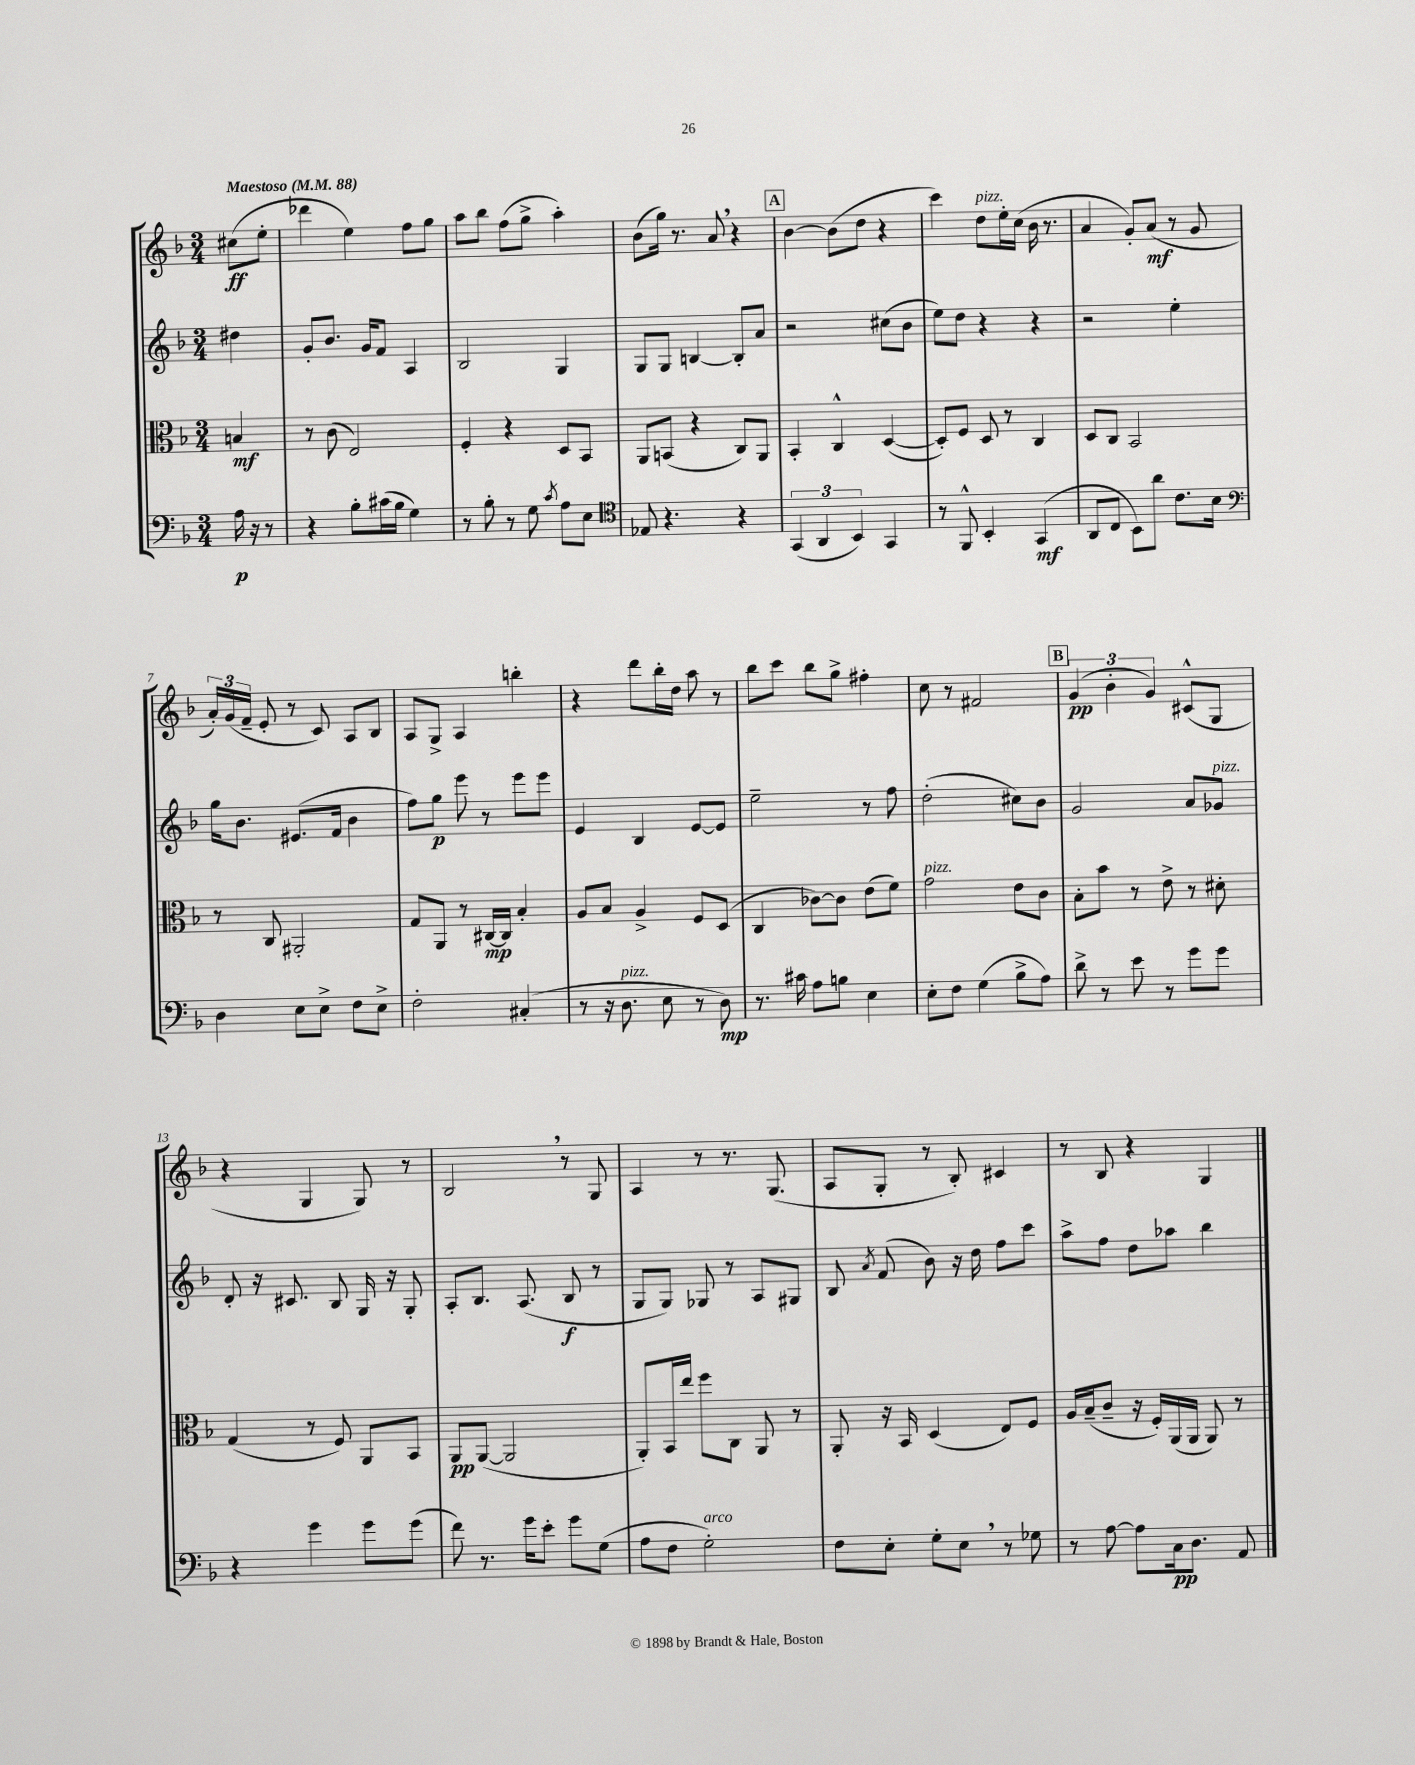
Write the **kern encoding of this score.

**kern	**kern	**kern	**kern
*staff4	*staff3	*staff2	*staff1
*clefF4	*clefC3	*clefG2	*clefG2
*k[b-]	*k[b-]	*k[b-]	*k[b-]
*M3/4	*M3/4	*M3/4	*M3/4
*MM88	*MM88	*MM88	*MM88
16A\	4B/	4dd#\	(8cc#\L
16r	.	.	.
8r	.	.	8ee'\J
=	=	=	=
4r	8r	8g'/L	4ddd-\
.	(8c\	8.b-/J	.
8B-'\L	2E/)	.	4ee\)
.	.	16g/LK	.
(16c#\L	.	8f/J	.
16B-\JJ	.	.	.
4G\)	.	4A/	8ff\L
.	.	.	8gg\J
=	=	=	=
8r	4F'/	2B-/	8aa\L
8B-'\	.	.	8bb-\J
8r	4r	.	(8ff\L
8G\	.	.	8gg^\J
8qc/	.	.	.
8A\L	8D/L	4G/	4aa'\)
8E\J	8BB-/J	.	.
=	=	=	=
*clefC4	*	*	*
8E-/	8AA/L	8G/L	(8b-\L
4.r	(8BB/J	8G/J	16gg\Jk)
.	.	.	8.r
.	4r	[4B/	.
.	.	.	8a/
4r	8C/L)	8B'/]L	4r
.	8AA/J	8a/J	.
=	=	=	=
(6GG/	4BB-'/	2r	[4b-\
6AA/	.	.	.
.	4C^^/	.	(8b-\]L
6BB-/)	.	.	.
.	.	.	8dd\J
4GG/	([4D/	(8cc#\L	4r
.	.	8b-\J	.
=	=	=	=
8r	8D'/]L)	8ee\L)	4ccc\)
8FF^^/	8F/J	8dd\J	.
4BB-'/	8D/	4r	8dd\L
.	8r	.	16ee'\L
.	.	.	(16cc\JJ
(4GG/	4C/	4r	16b-\
.	.	.	8.r
=	=	=	=
8AA/L	8D/L	2r	4a/
8C/J	8C/J	.	.
8BB-\L)	2BB-/	.	8g'/L)
8a\J	.	.	(8a/J
8.c\L	.	4ee'\	8r
.	.	.	8g/
16B-\Jk	.	.	.
=	=	=	=
*clefF4	*	*	*
4D\	8r	16gg\LK	24a'/LL)
.	.	.	(24g/
.	.	8.b-\J	.
.	.	.	24f~/JJ
.	8C/	.	8e'/
8E\L	2AA#'/	(8.e#/L	8r
8E^\J	.	.	8c/)
.	.	16f/Jk	.
8F\L	.	4b-\	8A/L
8E^\J	.	.	8B-/J
=	=	=	=
2F'\	8G/L	8ff\L)	8A/L
.	8AA/J	8gg\J	8G^/J
.	8r	8eee\	4A/
.	[16C#/LL	8r	.
.	16C#/]JJ	.	.
(4C#'/	4B-'/	8eee\L	4bb'\
.	.	8eee\J	.
=	=	=	=
8r	8A/L	4e/	4r
16r	8B-/J	.	.
8.D\	.	.	.
.	4A^/	4B-/	8ddd\L
8E\	.	.	16bb-'\L
.	.	.	16dd\JJ
8r	8F/L	[8e/L	8aa\
8D\)	(8D/J	8e/]J	8r
=	=	=	=
8.r	4C/	2ee~\	8bb-\L
.	.	.	8ccc\J
16c#\	.	.	.
8A\L	[8c-\L)	.	8bb-\L
8B\J	8c-\]J	.	8gg^\J
4E\	(8e\L	8r	4ff#'\
.	8f\J)	8ff\	.
=	=	=	=
8E'\L	2g\	(2dd'\	8cc\
8F\J	.	.	8r
(4G\	.	.	2f#/
8B-^\L	8e\L	8cc#\L)	.
8A\J)	8c\J	8b-\J	.
=	=	=	=
8d^\	8B-'\L	2g/	(6g/
8r	8b-\J	.	.
.	.	.	6b-'\
8e\	8r	.	.
.	.	.	6g/)
8r	8e^\	.	.
8g\L	8r	8a/L	(8c#^^/L
8g\J	8d#'\	8g-/J	8G/J
=	=	=	=
4r	(4G/	8d'/	4r
.	.	16r	.
.	.	8.c#/	.
4g\	8r	.	4G/
.	8F/)	8B-/	.
8g\L	8AA/L	16G/	8G/)
.	.	16r	.
(8g\J	8BB-/J	8G'/	8r
=	=	=	=
8f\)	8AA/L	8A'/L	2B-/
8.r	([8AA/J	8.B-/J	.
.	2AA/]	.	.
16g\LK	.	(8.A/	.
8e'\J	.	.	.
8g\L	.	8B-/	8r
(8G\J	.	8r	8G/
=	=	=	=
8A\L	8AA'/L)	8G/L	4A/
8F\J	16BB-/L	8G/J)	.
.	16ee/JJ	.	.
2G'\)	8ff\L	8G-/	8r
.	8C\J	8r	8.r
.	8AA/	8A/L	.
.	.	.	(8.G/
.	8r	8G#/J	.
=	=	=	=
8F\L	8AA'/	8B-/	8A/L
.	.	8qa/	.
8E'\J	16r	(8f/	8G'/J
.	16BB-/	.	.
8G'\L	(4D/	8b-\)	8r
8E\J	.	16r	8B-'/)
.	.	16dd\	.
8r	8E/L)	8ff\L	4c#/
8G-\	8F/J	8ccc\J	.
=	=	=	=
8r	16A/LL	8aa^\L	8r
.	(16B-~/J	.	.
[8A\	8c~/J	8ff\J	8B-/
8A\]L	16r	8dd\L	4r
.	16F'/LL)	.	.
16C\k	(16AA/	8aa-\J	.
8.D\J	16AA/JJ	.	.
.	8AA/)	4bb-\	4G/
8AA/	8r	.	.
==	==	==	==
*-	*-	*-	*-
